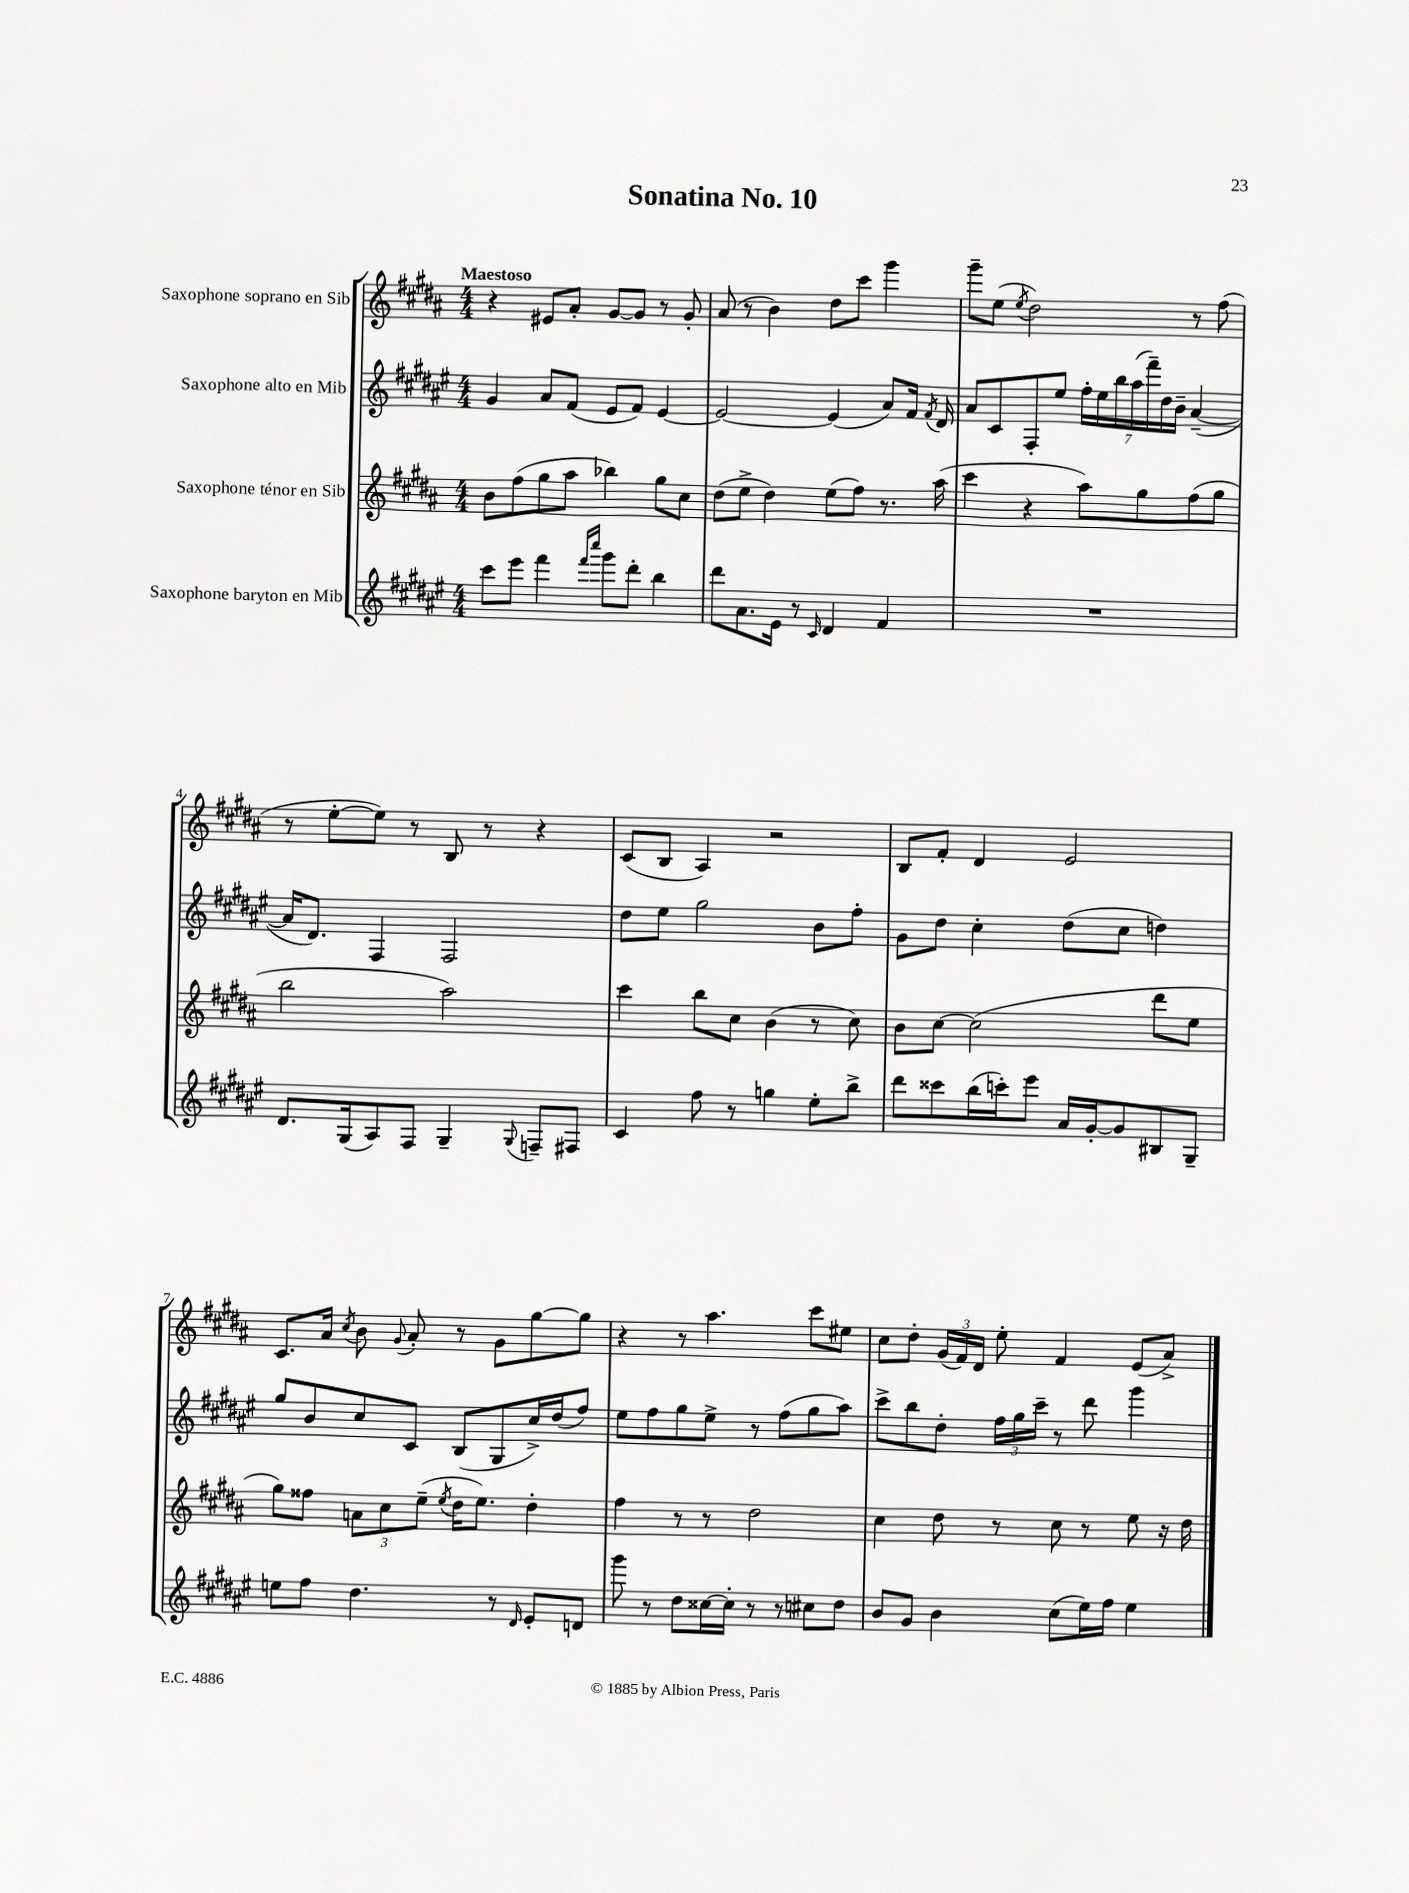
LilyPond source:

\header { title = "Sonatina No. 10" }
<<
\new StaffGroup <<
\new Staff = "s0" \with { instrumentName = "Saxophone soprano en Sib" } {
    \clef treble \key b \major \numericTimeSignature \time 4/4 \tempo "Maestoso"
    \autoBeamOff r4 eis'8[ ais'8]-. gis'8[~ gis'8] r8 gis'8-. |
    ais'8( r8 b'4) dis''8[ cis'''8] gis'''4 |
    gis'''8[-- e''8]( \acciaccatura { e''8 } dis''2) r8 fis''8( |
    r8 e''8[~-. e''8]) r8 b8 r8 r4 |
    cis'8[( b8] ais4) r2 |
    b8[ fis'8]-. dis'4 e'2 |
    cis'8.[ ais'16] \acciaccatura { cis''8 } b'8 \appoggiatura { gis'8 } ais'8-. r8 gis'8[ gis''8~ gis''8] |
    r4 r8 ais''4. cis'''8[ eis''8] |
    cis''8[ dis''8]-. \tuplet 3/2 { gis'16[( fis'16) dis'16] } e''8-. fis'4 e'8[( ais'8]->) \bar "|." |
}
\new Staff = "s1" \with { instrumentName = "Saxophone alto en Mib" } {
    \clef treble \key fis \major \numericTimeSignature \time 4/4
    \autoBeamOff gis'4 ais'8[ fis'8]( eis'8[ fis'8]) eis'4~ |
    eis'2~ eis'4( ais'8[) fis'16] \acciaccatura { fis'8 } dis'16 |
    ais'8[ cis'8 fis8-. eis''8] \tuplet 7/4 { fis''16[-. eis''16 b''16 ais''16( fis'''16--) dis''16 b'16]-- } ais'4~--( |
    ais'16[ dis'8.]) fis4 fis2 |
    dis''8[ eis''8] gis''2 b'8[ fis''8]-. |
    gis'8[ dis''8] cis''4-. dis''8[( cis''8] d''4) |
    gis''8[ b'8 cis''8 cis'8] b8[( gis8 cis''16->) dis''16( fis''8]) |
    eis''8[ fis''8 gis''8 eis''8]-> r8 fis''8[( gis''8 ais''8]) |
    cis'''8[-> b''8 dis''8]-. \tuplet 3/2 { fis''16[ gis''16 cis'''16]-- } r8 dis'''8 gis'''4 \bar "|." |
}
\new Staff = "s2" \with { instrumentName = "Saxophone ténor en Sib" } {
    \clef treble \key b \major \numericTimeSignature \time 4/4
    \autoBeamOff b'8[ fis''8( gis''8 ais''8] bes''4) gis''8[ cis''8] |
    dis''8[( e''8]-> dis''4) e''8[( fis''8]) r8. ais''16( |
    cis'''4 r4 ais''8[) gis''8 fis''8( gis''8] |
    b''2 ais''2) |
    cis'''4 b''8[ cis''8] b'4( r8 cis''8) |
    b'8[ cis''8]~ cis''2( dis'''8[ e''8] |
    gis''8[) fisis''8] \tuplet 3/2 { a'8[ cis''8 e''8]--( } \acciaccatura { e''8 } dis''16[ e''8.]) dis''4-. |
    fis''4 r8 r8 dis''2 |
    cis''4 dis''8 r8 cis''8 r8 e''8 r16 dis''16 \bar "|." |
}
\new Staff = "s3" \with { instrumentName = "Saxophone baryton en Mib" } {
    \clef treble \key fis \major \numericTimeSignature \time 4/4
    \autoBeamOff cis'''8[ eis'''8] fis'''4 \grace { fis'''16[ cis''''16] } gis'''8[ dis'''8]-. b''4 |
    dis'''8[ ais'8. eis'16] r8 \grace { cis'16 } dis'4 fis'4 |
    R1 |
    dis'8.[ gis16( ais8) fis8] gis4-- \appoggiatura { gis8 } f8[-- fis8] |
    cis'4 fis''8 r8 g''4 eis''8[-. b''8]-> |
    dis'''8[ cisis'''8 b''16( c'''16-.) eis'''8] ais'16[ gis'16~-. gis'8 bis8 gis8]-- |
    e''8[ fis''8] dis''4. r8 \grace { dis'16 } eis'8[-. d'8] |
    gis'''8 r8 dis''8[ cisis''16~ cisis''16]-. r8 r8 cis''8[ dis''8] |
    b'8[ gis'8] b'4 cis''8[( eis''16) fis''16] eis''4 \bar "|." |
}
>>
>>
